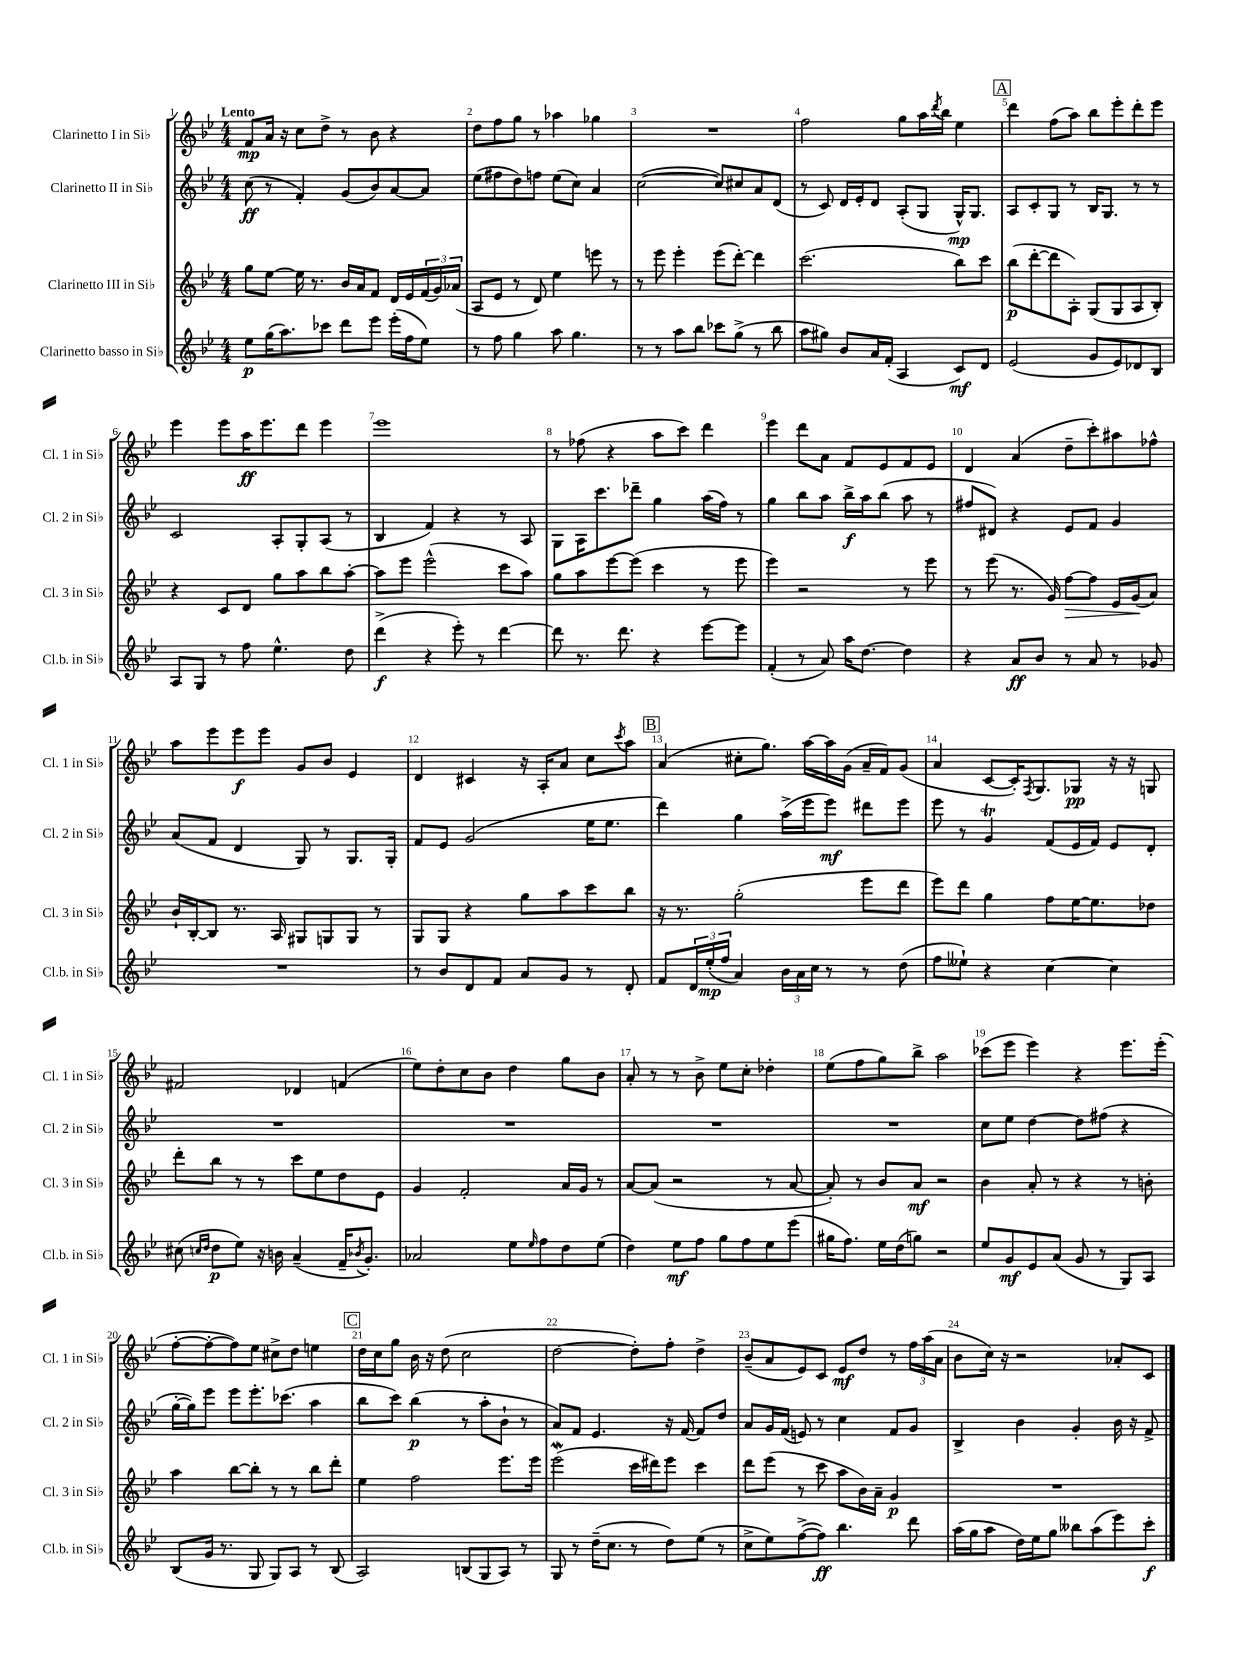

**kern	**kern	**kern	**kern
*staff4	*staff3	*staff2	*staff1
*clefG2	*clefG2	*clefG2	*clefG2
*k[b-e-]	*k[b-e-]	*k[b-e-]	*k[b-e-]
*M4/4	*M4/4	*M4/4	*M4/4
8ee-\L	8gg\L	(8cc\	8f/L
(16gg\K	[8ee-\J	8r	16a/Jk
8.aa\)	.	.	16r
.	16ee-\]	4f'/)	8cc\L
.	8.r	.	.
8ccc-\J	.	.	8dd^\J
8ddd\L	16b-/LL	(8g/L	8r
.	16a/J	.	.
8eee-\J	8f/J	8b-/)	8b-\
(16eee-'\LL	16d/LL	[8a/	4r
16ff\J	16e-/	.	.
8ee-\J)	(24f/	8a/]J	.
.	24g/)	.	.
.	(24a-/JJ	.	.
=	=	=	=
8r	8A/L	(8ee-\L	8dd\L
8ff\	8e-/J	8ff#\	8ff\
4gg\	8r	8dd\)	8gg\J
.	8d/)	8ff\J	8r
8aa\	4ee-\	(8ee-\L	4aa-\
4.gg\	.	8cc\J)	.
.	8eee\	4a/	4gg-\
.	8r	.	.
=	=	=	=
8r	8r	([2cc\	1r
8r	8eee-\	.	.
8aa\L	4eee-'\	.	.
8bb-\J	.	.	.
8ccc-\L	(8eee-\L	8cc/]L)	.
(8gg^\J	[8ddd'\J)	8cc#/	.
8r	4ddd\]	8a/	.
8bb-\	.	(8d/J	.
=	=	=	=
8aa\L	(2.ccc\	8r	2ff\
8gg#\J)	.	8c/)	.
8b-/L	.	16d/LL	.
.	.	16e-'/J	.
16a/L	.	8d/J	.
(16f'/JJ	.	.	.
4A/	.	(8A'/L	8gg\L
.	.	8G/J	16aa\L
.	.	.	8qddd/
.	.	.	16bb-\JJ
8c/L)	8bb-\L)	16G^^/LK)	4ee-\
.	.	8.G/J	.
8d/J	8ccc\J	.	.
=	=	=	=
(2e-/	(8bb-\L	8A/L	4ddd\
.	[8ddd'\	8c'/	.
.	8ddd\]	8G/J	(8ff\L
.	8A'\J)	8r	8aa\J)
8g/L	(8G/L	16B-/LK	8bb-\L
.	.	8.G/J	.
8e-/)	8G/	.	8eee-'\
8d-/	8A/	8r	8ddd'\
8B-/J	8B-'/J)	8r	8eee-\J
=	=	=	=
8A/L	4r	2c/	4eee-\
8G/J	.	.	.
8r	8c/L	.	8eee-\L
8ff\	8d/J	.	16aa\K
.	.	.	8.eee-\
4.ee-^^\	8gg\L	8A'/L	.
.	8aa\	8G'/	8ddd\J
.	8bb-\	(8A/J	4eee-\
8dd\	[8aa'\J	8r	.
=	=	=	=
(4ddd^\	8aa\]L	4B-/	1eee-
.	8eee-\J	.	.
4r	(2eee-^^\	4f/)	.
8eee-'\)	.	4r	.
8r	.	.	.
[4ddd\	8ccc\L	8r	.
.	8aa\J)	8A/	.
=	=	=	=
8ddd\]	8gg\L	8G\L	8r
8.r	8aa\	16A\K	(8ff-\
.	.	8.ccc\	.
.	[8eee-\	.	4r
8.ddd\	.	.	.
.	(8eee-\]J	8ddd-~\J	.
4r	4ccc\	4gg\	8aa\L
.	.	.	8ccc\J)
[8eee-\L	8r	(16aa\LL	4ddd\
.	.	16ff\JJ)	.
8eee-\]J	8eee-\	8r	.
=	=	=	=
(4f'/	4eee-\)	4gg\	4eee-\
8r	2r	8bb-\L	8ddd\L
8a/)	.	8aa\J	8a\J
16aa\LK	.	16bb-^\LL	8f/L
[8.dd\J	.	16aa\J	.
.	.	(8bb-\J	8e-/
4dd\]	8r	8aa\	8f/
.	8eee-\	8r	8e-/J
=	=	=	=
4r	8r	8ff#/L	4d/
.	(8eee-\	8d#/J)	.
8a/L	8.r	4r	(4a/
8b-/J	.	.	.
.	16g/)	.	.
8r	[8ff\L	8e-/L	8dd~\L
8a/	8ff\]J	8f/J	8ccc'\)
8r	16e-/LL	4g/	8aa#\
.	(16g/J	.	.
8g-/	8a/J)	.	8ff-^^\J
=	=	=	=
1r	16b-`/LL	(8a/L	8aa\L
.	[16B-'/J	.	.
.	8B-/]J	8f/J	8eee-\
.	8.r	4d/	8eee-\
.	.	.	8eee-\J
.	16A/	.	.
.	8G#/L	8G/)	8g/L
.	8G/	8r	8b-/J
.	8G/J	8.G/L	4e-/
.	8r	.	.
.	.	16G'/Jk	.
=	=	=	=
8r	8G/L	8f/L	4d/
8b-/L	8G/J	8e-/J	.
8d/	4r	(2g/	4c#/
8f/J	.	.	.
8a/L	8gg\L	.	16r
.	.	.	16A'/LK
8g/J	8aa\	.	8a/J
8r	8ccc\	16ee-\LK	8cc\L
.	.	8.ee-\J	.
.	.	.	8qccc/
8d'/	8bb-\J	.	8aa\J
=	=	=	=
8f/L	16r	4ddd\)	(4a/
.	8.r	.	.
24d/L	.	.	.
(24ee-'/	.	.	.
24ff/JJ	.	.	.
4a/)	(2gg'\	4gg\	8cc#'\L
.	.	.	8.gg\J)
24b-\LL	.	(16aa^\LL	.
24a\	.	.	.
.	.	16eee-\J	[16aa\LL
24cc\JJ	.	.	.
8r	.	8eee-\J)	16aa\]
.	.	.	(16g\JJ
8r	8eee-\L	8ddd#\L	16a~/LL
.	.	.	16f/J)
(8dd\	8ddd\J	8eee-\J	(8g/J
=	=	=	=
8ff\L	8eee-\L)	8eee-\	4a/
8ee--`\J)	8ddd\J	8r	.
4r	4gg\	4g/	[8c/L
.	.	.	16c'/]K)
.	.	.	8qF/
.	.	.	8.G/
[4cc\	8ff\L	(8f/L	.
.	[16ee-\K	16e-/L	8G-/J
.	8.ee-\]	16f/JJ)	.
4cc\]	.	8e-/L	16r
.	.	.	16r
.	8dd-\J	8d'/J	8G/
=	=	=	=
(8cc#\	8ddd'\L	1r	2f#/
16qqcc/LL	.	.	.
16qqdd/JJ	.	.	.
8dd\L	8bb-\J	.	.
8ee-\J)	8r	.	.
16r	8r	.	.
16b\	.	.	.
(4a~/	8ccc\L	.	4d-/
.	8ee-\	.	.
16f~/LK	8dd\	.	(4f/
8qb-/	.	.	.
8.g'/J)	.	.	.
.	8e-\J	.	.
=	=	=	=
2a-/	4g/	1r	8ee-\L)
.	.	.	8dd'\
.	2f'/	.	8cc\
.	.	.	8b-\J
8ee-\L	.	.	4dd\
16qqee-/	.	.	.
8ff\	.	.	.
8dd\	16a/LL	.	8gg\L
.	16g/JJ	.	.
(8ee-\J	8r	.	8b-\J
=	=	=	=
4dd\)	[8a/L	1r	8a'/
.	(8a/]J	.	8r
8ee-\L	2r	.	8r
8ff\J	.	.	8b-^\
8gg\L	.	.	8ee-\L
8ff\	.	.	8cc'\J
8ee-\	8r	.	4dd-'\
(8eee-\J	[8a/	.	.
=	=	=	=
16gg#\LK	8a'/])	1r	(8ee-\L
8.ff\J)	.	.	.
.	8r	.	8ff\
16ee-\LL	8b-/L	.	8gg\)
(16dd\J	.	.	.
8gg\J)	8a/J	.	8bb-^\J
2r	2r	.	2aa\
=	=	=	=
8ee-/L	4b-\	8cc\L	(8ccc-\L
8g/	.	8ee-\J	8eee-\J
8e-/	8a'/	[4dd\	4eee-\)
(8a/J	8r	.	.
8g/	4r	8dd\]L	4r
8r	.	(8ff#\J	.
8G/L)	8r	4r	8.eee-\L
8A/J	8b'\	.	.
.	.	.	(16eee-'\Jk
=	=	=	=
(8B-/L	4aa\	[16gg'\LL	[8ff'\L
.	.	16gg\]J)	.
16g/Jk	.	8eee-\J	8ff'\_
8.r	.	.	.
.	[8bb-\L	8eee-\L	8ff\])
8G/	8bb-'\]J	8.eee-'\	8ee-\J
8G/L)	8r	.	8cc#^\L
.	.	(8.ccc-\J	.
8A/J	8r	.	8dd\J
8r	8bb-\L	4aa\	4ee\
(8B-/	8ddd'\J	.	.
=	=	=	=
2A/)	4ee-\	8bb-\L	16dd\LL
.	.	.	16cc\J
.	.	8ccc\J)	8gg\J
.	2ff\	(4bb-\	16b-\
.	.	.	16r
.	.	.	(8dd\
(8B/L	.	8r	2cc\
8G/	.	8aa'\L	.
8A/J)	8.eee-\L	8b-`\J	.
8r	.	8r	.
.	16eee-\Jk	.	.
=	=	=	=
8G/	(2eee-\	8a/L)	[2dd\
8r	.	8f/J	.
(16dd~\LK	.	4.e-/	.
8.cc\J	.	.	.
8r	16ccc\LL	.	8dd'\]L)
.	16ddd#\J)	.	.
8dd\L)	8eee-\J	16r	8ff'\J
.	.	[16f/	.
(8ee-\J	4ccc\	8f/]L	4dd^\
8r	.	8dd/J	.
=	=	=	=
8cc^\L	8ddd\L	8a/L	(8b-~/L
8ee-\)	(8eee-\J	16g/L	8a/
.	.	(16f/JJ	.
([8ff^\	8r	8e/)	8e-/)
8ff\]J)	8ccc\	8r	8c/J
4.bb-\	8aa\L	4cc\	8e-/L
.	16b-\L)	.	8dd/J
.	16a~\JJ	.	.
.	4g/	8f/L	8r
8ddd\	.	8g/J	24ff\LL
.	.	.	(24aa\
.	.	.	24a\JJ
=	=	=	=
(16aa\LL	1r	4B-^/	8b-\L
16gg\J	.	.	.
8aa\J	.	.	16cc\Jk)
.	.	.	16r
16dd\LL)	.	4b-\	2r
16ee-\J	.	.	.
8gg\J	.	.	.
8bb--\L	.	4g'/	.
(8aa\	.	.	.
8eee-\)	.	16b-\	8a-'/L
.	.	16r	.
8ccc'\J	.	8f^/	8c/J
==	==	==	==
*-	*-	*-	*-
